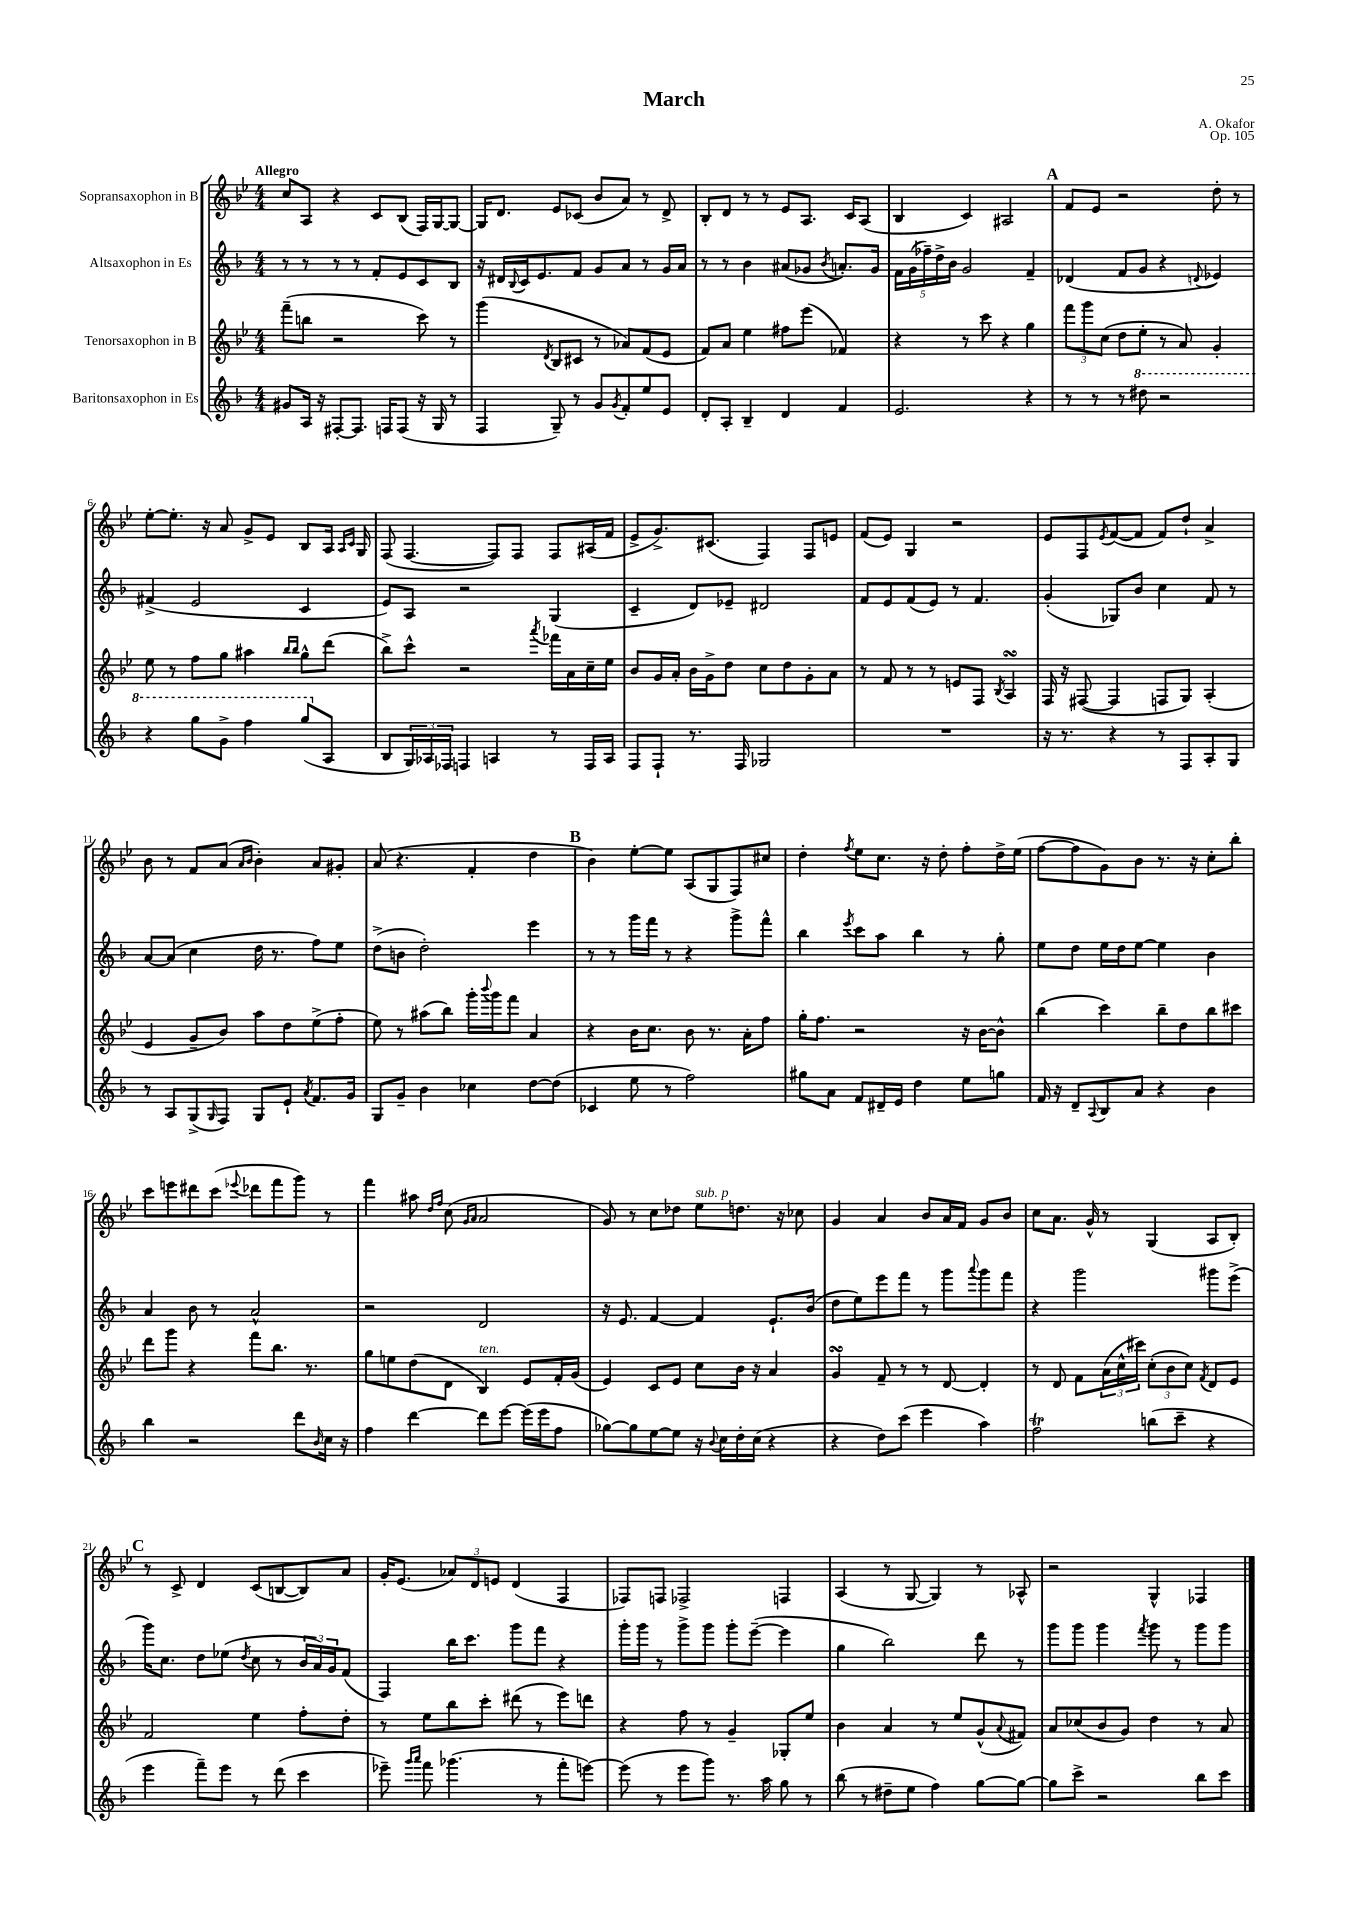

**kern	**kern	**kern	**kern
*staff4	*staff3	*staff2	*staff1
*clefG2	*clefG2	*clefG2	*clefG2
*k[b-]	*k[b-e-]	*k[b-]	*k[b-e-]
*M4/4	*M4/4	*M4/4	*M4/4
8g#	(8fff~	8r	8cc
16A	8bb	8r	8A
16r	.	.	.
[8F#'	2r	8r	4r
8.F#]	.	8r	.
.	.	8f'	8c
16F	.	.	.
(8F	.	8e	(8B-
16r	8ccc)	8c	16F)
16G	.	.	[16G
8r	8r	8B-	8G_
=	=	=	=
4F	(4ggg	16r	16G]
.	.	16d#	8.d
.	.	8qqB-	.
.	.	16c	.
.	.	8.e	.
.	8qd	.	.
8G~)	8B-	.	8e-
8r	8c#	8f	(8c-
8g	8r	8g	8b-
8qg	.	.	.
8f'	8a-)	8a	8a)
8ee	(8f	8r	8r
8e	8e-	16g	8d^
.	.	16a	.
=	=	=	=
8d'	8f)	8r	8B-'
8A'	8a	8r	8d
4B-~	4ee-	4b-	8r
.	.	.	8r
4d	8ff#	(8a#	8e-
.	(8eee-	8g-	8.A
.	.	8qb-	.
4f	4f-)	8.a')	.
.	.	.	16c
.	.	.	(8A
.	.	16g-	.
=	=	=	=
2.e	4r	20f	4B-
.	.	(20g	.
.	.	20ff-~)	.
.	.	20dd^	.
.	.	20b-	.
.	8r	2g	4c)
.	8ccc	.	.
.	4r	.	2A#
4r	4gg	4f~	.
=	=	=	=
8r	12fff	(4d-	8f
.	12ggg	.	.
8r	.	.	8e-
.	(12cc	.	.
8r	8dd	8f	2r
8ddd#	8ee-'	8g	.
2r	8r	4r	.
.	8a)	.	.
.	.	8qqd	.
.	4g'	4e-)	8dd'
.	.	.	8r
=	=	=	=
4r	8ee-	(4f#^	[8ee-'
.	8r	.	8.ee-']
8ggg	8ff	2e	.
.	.	.	16r
8gg^	8gg	.	8a
4fff	4aa#	.	8g^
.	.	.	8e-
.	16qqbb-	.	.
.	16qqbb-	.	.
(8ggg	8gg^^	4c	8B-
8A	(8ddd	.	16A
.	.	.	16qqA
.	.	.	16qqc
.	.	.	16G
=	=	=	=
8B-	8bb-^)	8e)	(8F
24G)	8ccc^^	8A	[4.F
24A-	.	.	.
24F-	.	.	.
4F	2r	2r	.
4A	.	.	8F])
.	.	.	8F
.	8qaaa	.	.
8r	16fff-	(4G	8F
.	16a	.	.
16F	16cc~	.	(16A#
16A	16ee-	.	16f
=	=	=	=
8F	8b-	4c~	8e-^
8F`	16g	.	8.g^)
.	16a'	.	.
8.r	16b-	8d)	.
.	16g^	.	(8.c#
.	8dd	8e-~	.
16F	.	.	.
2G-	8cc	2d#	4F)
.	8dd	.	.
.	8g'	.	8F
.	8a	.	8e
=	=	=	=
1r	8r	8f	(8f
.	8f	8e	8e-)
.	8r	(8f	4G
.	8r	8e)	.
.	8e	8r	2r
.	8F	4.f	.
.	8qB-	.	.
.	4A	.	.
=	=	=	=
16r	16F	(4g'	8e-
8.r	16r	.	.
.	([8F#	.	8F
.	.	.	8qe-
4r	4F#]	8G-)	([8f
.	.	8b-	8f]
8r	8F	4cc	8f)
8F	8G)	.	8dd`
8A'	(4A'	8f	4a^
8G	.	8r	.
=	=	=	=
8r	4e-	[8a	8b-
8A	.	(8a]	8r
(8G^	8g~	4cc	8f
16qqG	.	.	.
8F)	8b-)	.	(8a
.	.	.	16qqa
.	.	.	16qqb-
8G	8aa	16dd	4b-')
.	.	8.r	.
8e`	8dd	.	.
8qa	.	.	.
8.f	(8ee-^	8ff)	8a
.	8ff'	8ee	8g#'
16g	.	.	.
=	=	=	=
8G	8ee-)	(8dd^	(8a
8g~	8r	8b	4.r
4b-	(8aa#	2dd')	.
.	8bb-)	.	.
4cc-	16ggg'	.	4f'
.	8qqbbb-	.	.
.	16ggg	.	.
.	8fff	.	.
[8dd	4a	4eee	4dd
(8dd]	.	.	.
=	=	=	=
4c-	4r	8r	4b-)
.	.	8r	.
8ee	16b-	16ggg	[8ee-'
.	8.cc	16fff	.
8r	.	8r	8ee-]
2ff)	8b-	4r	(8A
.	8.r	.	8G
.	.	8ggg^	8F)
.	16a'	.	.
.	8ff	8fff^^	8cc#
=	=	=	=
8gg#	16gg'	4bb-	4dd'
.	8.ff	.	.
8a	.	.	.
.	.	8qeee	8qff
8f	2r	8ccc	8ee-
16d#~	.	8aa	8.cc
16e	.	.	.
4dd	.	4bb-	.
.	.	.	16r
.	.	.	8dd'
8ee	16r	8r	8ff'
.	[16b-	.	.
8gg	8b-^^]	8gg'	16dd^
.	.	.	(16ee-
=	=	=	=
16f	(4bb-	8ee	[8ff
16r	.	.	.
8d~	.	8dd	8ff]
8qqA	.	.	.
8B-	4ccc)	16ee	8g)
.	.	16dd	.
8a	.	[8ee	8b-
4r	8bb-~	4ee]	8.r
.	8dd	.	.
.	.	.	16r
4b-	8bb-	4b-	8cc'
.	8ccc#	.	8bb-'
=	=	=	=
4bb-	8ddd	4a	8ccc
.	8ggg	.	8eee
2r	4r	8b-	8ddd#
.	.	8r	(8ccc
.	.	.	8qqeee-
.	8fff	2a^^	8ddd-
.	8.bb-	.	8fff
8ddd	.	.	8ggg)
.	8.r	.	.
16qqb-	.	.	.
16cc	.	.	8r
16r	.	.	.
=	=	=	=
4ff	8gg	2r	4fff
.	8ee	.	.
[4ddd	(8dd	.	8aa#
.	.	.	16qqdd
.	.	.	16qqff
.	8d	.	(8cc
.	.	.	16qqg
.	.	.	16qqa
8ddd]	4B-)	2d	2a
[8eee	.	.	.
(16eee]	8e-	.	.
16eee	.	.	.
8ff	16f'	.	.
.	(16g	.	.
=	=	=	=
[8gg-)	4e-)	16r	8g)
.	.	8.e	.
8gg-]	.	.	8r
[8ee	8c	[4f	8cc
8ee]	8e-	.	8dd-
16r	8cc	4f]	8ee-
8qqb-	.	.	.
16cc	.	.	.
16dd'	16b-	.	8.dd
(16cc	16r	.	.
4r	4a	8.e`	.
.	.	.	16r
.	.	.	8cc-
.	.	(16b-	.
=	=	=	=
4r	4g	8dd	4g
.	.	8ee)	.
8dd)	8f~	8eee	4a
(8ccc	8r	8fff	.
4eee	8r	8r	8b-
.	[8d	8ggg	16a
.	.	.	16f
.	.	8qqaaa	.
4aa)	4d']	8ggg	8g
.	.	8fff	8b-
=	=	=	=
2ff	8r	4r	8cc
.	8d	.	8.a
.	8f	2ggg	.
.	.	.	16g^^
.	(24a	.	8r
.	24cc^^	.	.
.	24ccc#)	.	.
(8bb	(12cc'	.	(4G
.	12b-	.	.
8ccc~	.	.	.
.	12cc)	.	.
.	8qf	.	.
4r	8d	8ggg#	8A
.	8e-	(8eee^	8B-')
=	=	=	=
4eee	2f	16ggg)	8r
.	.	8.cc	.
.	.	.	8c^
8fff~)	.	8dd	4d
8eee	.	(8ee-	.
.	.	8qdd	.
8r	4ee-	8cc	(8c
(8ddd	.	8r	[8B
4ccc	8ff'	24b-	8B])
.	.	24a)	.
.	.	24g	.
.	8dd'	(8f	8a
=	=	=	=
8eee-~)	8r	4F)	16g'
.	.	.	(8.e-
16qqggg	.	.	.
16qqaaa	.	.	.
8fff	8ee-	.	.
(4.ggg-	8bb-	16bb-	12a-)
.	.	8.ccc	.
.	.	.	12d
.	8ccc'	.	.
.	.	.	12e
.	(8ddd#	8ggg	(4d
8r	8r	8fff	.
8fff'	8eee-)	4r	4F
[8eee)	8ddd	.	.
=	=	=	=
(8eee]	4r	16ggg'	8F-)
.	.	16ggg	.
8r	.	8r	8F
8eee	8ff	8ggg^	2F-^
8ggg)	8r	8ggg	.
8.r	4g~	8ggg'	.
.	.	([8eee~	.
16aa	.	.	.
8gg	8G-'	4eee]	4F
8r	8ee-	.	.
=	=	=	=
(8bb-	4b-	4gg	(4A
8r	.	.	.
8dd#~	4a	2bb-)	8r
8ee	.	.	[8G
4ff)	8r	.	4G])
.	8ee-	.	.
[8gg	(8g^^	8ddd	8r
.	8qqa	.	.
8gg_	8f#)	8r	8A-^^
=	=	=	=
8gg]	8a	8ggg	2r
8ccc^	(8cc-	8ggg	.
2r	8b-	4ggg	.
.	8g)	.	.
.	.	8qfff	.
.	4dd	8ggg	4G^^
.	.	8r	.
8bb-	8r	8ggg	4F-
8ccc	8a	8ggg	.
==	==	==	==
*-	*-	*-	*-
